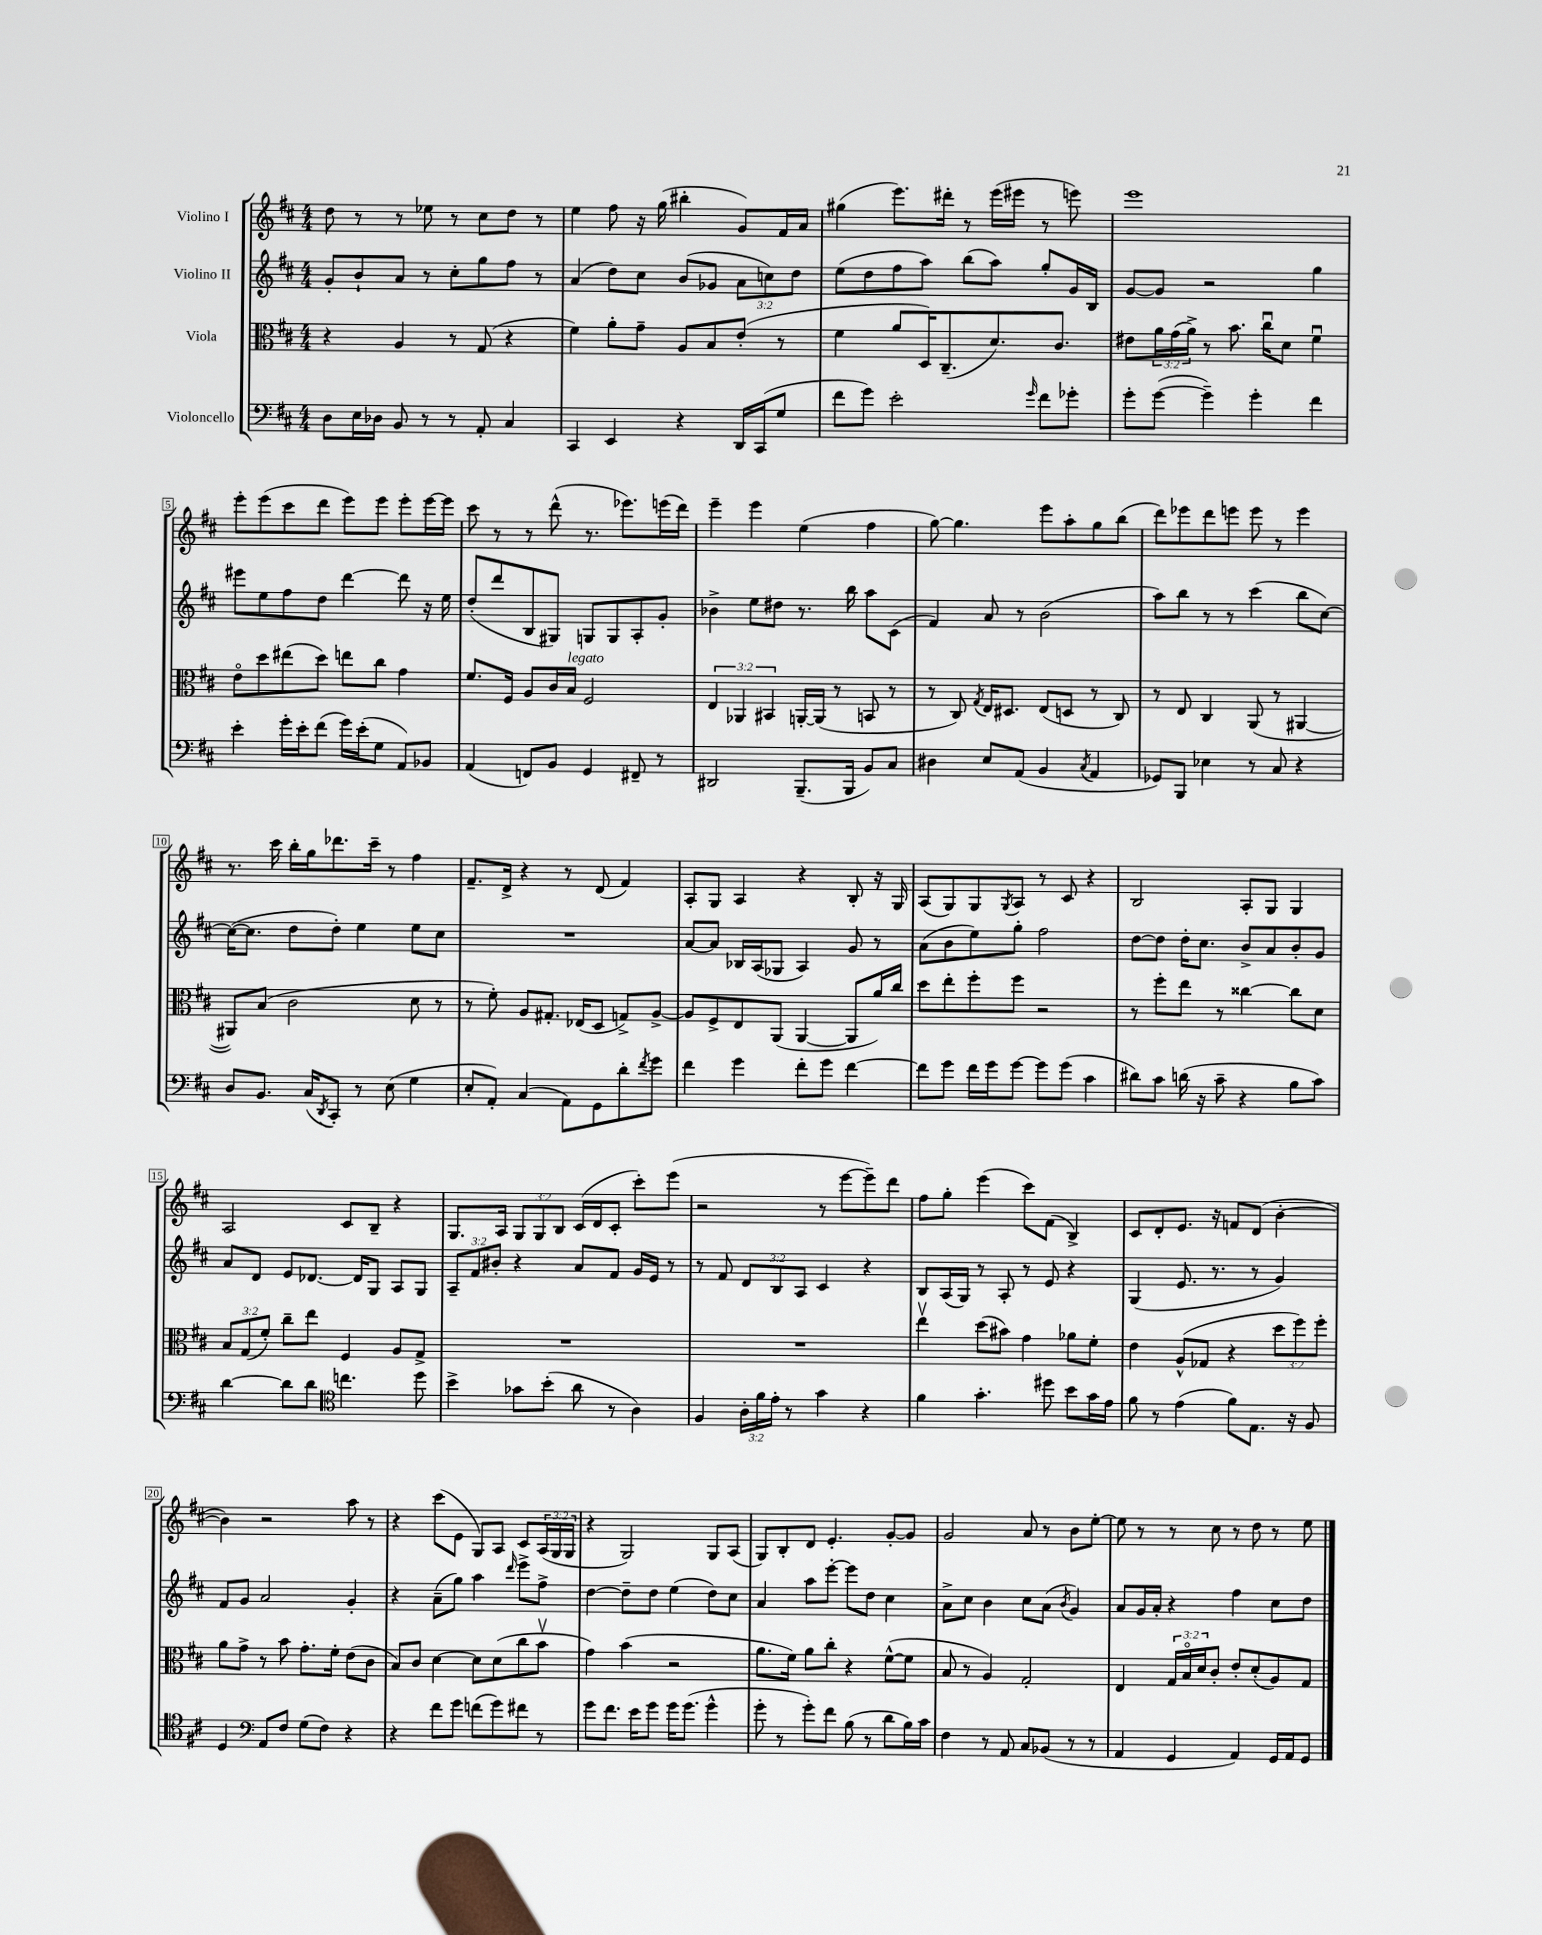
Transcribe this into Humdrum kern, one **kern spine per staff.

**kern	**kern	**kern	**kern
*staff4	*staff3	*staff2	*staff1
*clefF4	*clefC3	*clefG2	*clefG2
*k[f#c#]	*k[f#c#]	*k[f#c#]	*k[f#c#]
*M4/4	*M4/4	*M4/4	*M4/4
8D	4r	8g'	8dd
16E	.	8b`	8r
16D-	.	.	.
8BB	4A	8a	8r
8r	.	8r	8ee-
8r	8r	8cc#'	8r
8AA'	(8G	8gg	8cc#
4C#	4r	8ff#	8dd
.	.	8r	8r
=	=	=	=
4CC#	4f#)	(4a	4ee
4EE	8a'	8dd)	8ff#
.	8g~	8cc#	16r
.	.	.	(16gg
4r	8A	(8b	4bb#'
.	8B	8g-	.
16DD	(8e'	12a	8g)
(16CC#	.	.	.
.	.	12cc)	.
8G	8r	.	16f#
.	.	12dd	.
.	.	.	16a
=	=	=	=
8f#	4f#	(8ee	(4gg#
8g)	.	8dd	.
2e'	8a	8ff#	8.eee)
.	16D)	8aa)	.
.	(8.C#~	.	16ddd#'
.	.	(8bb	8r
.	8.d)	8aa)	(16eee
.	.	.	16eee#
16qqg	.	.	.
8f#	.	8gg'	8r
.	8.c#	.	.
8g-'	.	16g	8eee)
.	.	16B	.
=	=	=	=
8g'	8e#	[8g	1eee
([8g	24a	8g]	.
.	(24g	.	.
.	24a^)	.	.
4g~])	8r	2r	.
.	8.b	.	.
4g'	.	.	.
.	16cc#u	.	.
.	8d	.	.
4f#	4f#u	4gg	.
=	=	=	=
4e'	8eo	8eee#	8eee'
.	8dd	8ee	(8eee
16g'	(8ee#	8ff#	8ccc#
16e'	.	.	.
(8f#	8dd)	8dd	8ddd
16g)	8ee	[4ddd	8eee)
(16e'	.	.	.
8G	8cc#	.	8eee
8AA)	4g	8ddd]	8eee'
8BB-	.	16r	[16eee
.	.	16ee	16eee]
=	=	=	=
(4AA	8.f#	(8dd'	8ccc#
.	.	8ddd	8r
.	16F#	.	.
8FF)	8A	8B	8r
8BB	16c#	8G#)	(8ddd^^
.	16B	.	.
4GG	2F#	8G	8.r
.	.	8G	.
.	.	.	8.eee-)
8FF#~	.	8A'	.
8r	.	8g'	(16eee
.	.	.	16ddd)
=	=	=	=
2DD#	6E	4b-^	4eee~
.	6AA-	.	.
.	.	8ee	4eee
.	6BB#	.	.
.	.	8dd#	.
(8.BBB~	[16AA'	8.r	(4ee
.	(16AA]	.	.
.	8r	.	.
16BBB	.	16bb	.
8BB)	8BB	8aa	4ff#
8C#	8r	(8c#	.
=	=	=	=
4D#	8r	4f#)	[8gg)
.	8C#)	.	4.gg]
.	8qG	.	.
8E	16E	8a	.
.	8.D#	.	.
(8AA	.	8r	.
4BB	(8E	(2b	8eee
.	8D	.	8aa'
8qC#	.	.	.
4AA	8r	.	8gg
.	8C#)	.	(8bb
=	=	=	=
8GG-)	8r	8aa)	8ddd)
8BBB	8E	8bb	8eee-
4E-	4C#	8r	8ddd
.	.	8r	8eee
8r	(8AA	(4ccc#	8eee
8C#	8r	.	8r
4r	[4AA#	8bb	4eee
.	.	[8cc#)	.
=	=	=	=
8D	8AA#])	(16cc#_	8.r
.	.	8.cc#]	.
8.BB	(8B	.	.
.	.	.	16ccc#
.	2c#	8dd	16bb'
(16C#	.	.	16gg
8qDD	.	.	.
8CC#')	.	8dd')	8.ddd-
8r	.	4ee	.
.	.	.	16ccc#~
(8E	.	.	8r
4G	8d	8ee	4ff#
.	8r	8cc#	.
=	=	=	=
8E'	8r	1r	8.f#~
8AA')	8f#')	.	.
.	.	.	16d^
(4C#	8A	.	4r
.	8.G#'	.	.
8AA)	.	.	8r
.	(16E-	.	.
8GG	8D	.	(8d
8d'	8G^)	.	4f#)
8qf#	.	.	.
8g	[8A^	.	.
=	=	=	=
4f#	8A]	[8a	8A'
.	8F#^	8a]	8G
4g	8E	16B-	4A
.	.	(16A	.
.	(8AA	8G-	.
8f#'	[4AA	4A)	4r
8g	.	.	.
[4f#	8AA]	8g	8B'
.	16a)	8r	16r
.	16cc#	.	16G
=	=	=	=
8f#]	8dd	(8a	(8A
8g	8ee'	8b	8G)
16f#	8ff#'	8ee)	8G
16g	.	.	.
.	.	.	8qG
[8g	8ff#	8gg'	8A
8g]	2r	2ff#	8r
(8g	.	.	8c#
4c#	.	.	4r
=	=	=	=
8d#)	8r	[8dd	2B
8c#	8ff#'	8dd]	.
(16d	8ee	16dd'	.
16r	.	8.cc#	.
8c#~	8r	.	.
4r	[4cc##	8b^	8A'
.	.	8a	8G
8B	8cc##]	8b'	4G
8c#)	8d	8g	.
=	=	=	=
[4d	12B	8a	2A
.	(12G	.	.
.	.	8d	.
.	12f#')	.	.
8d]	8cc#~	8e	.
8d	8ee	[8.d-	.
*clefC4	*	*	*
4.cc	4F#	.	8c#
.	.	16d-]	.
.	.	8G	8B~
.	8A	8A	4r
8dd	8G^	8G	.
=	=	=	=
4b^	1r	12A~	8.G
.	.	12f#	.
.	.	12b#'	.
.	.	.	16A
8g-	.	4r	12G
.	.	.	12G
(8b'	.	.	.
.	.	.	12B
8a	.	8a	(16c#
.	.	.	16d
8r	.	8f#	8c#'
4A)	.	16g	8ccc#')
.	.	16e	.
.	.	8r	(8eee
=	=	=	=
4F#	1r	8r	2r
.	.	8f#	.
24A'	.	12d	.
24f#	.	.	.
24e'	.	12B	.
8r	.	.	.
.	.	12A	.
4g	.	4c#	8r
.	.	.	[8eee
4r	.	4r	8eee~])
.	.	.	8ddd
=	=	=	=
4f#	4eev	8B	8ff#
.	.	(16A	8gg'
.	.	16G)	.
4.g'	(8dd	8r	(4eee
.	8b#)	8A'	.
.	4g	8r	8ccc#)
8dd#	.	8e	(8f#
8b	8a-	4r	4B^)
16g	8f#'	.	.
16e	.	.	.
=	=	=	=
8f#	4e	(4G	8c#
8r	.	.	8d'
(4e	(8A^^	8.e	8.e
.	8G-	.	.
.	.	8.r	16r
8f#)	4r	.	8f
8.E	.	8r	(8d
.	12dd	4g)	[4b'
16r	.	.	.
.	12ff#)	.	.
8F#	.	.	.
.	12ff#'	.	.
=	=	=	=
4D	8a	8f#	4b])
.	8g^	8g	.
*clefF4	*	*	*
8AA	8r	2a	2r
8F#	8b	.	.
(8G	8.g'	.	.
8F#)	.	.	.
.	16f#'	.	.
4r	(8e	4g'	8aa
.	8c#	.	8r
=	=	=	=
4r	8B)	4r	4r
.	8c#	.	.
8f#	[4d	(8a~	(8ccc#
8g	.	8gg)	8e
(8f	8d]	4aa	8G)
8g)	(8d	.	8A
.	.	16qqddd	.
8f#	8cc#	8eee^	8c#
8r	8bv	8ff#^	(24A
.	.	.	24G
.	.	.	24G
=	=	=	=
8g	4g)	[4dd	4r
8.f#	.	.	.
.	(4b	8dd~]	2G)
16e	.	.	.
8g	.	8dd	.
16g	2r	(4ee	.
(8.g	.	.	.
4g^^	.	8dd)	8G
.	.	8cc#	(8A
=	=	=	=
8g'	8.a	4a	8G)
8r	.	.	8B'
.	16f#)	.	.
8g')	8a	8aa	8d
8f#	8cc#'	[8eee'	4.e'
(8B	4r	8eee]	.
8r	.	8dd	.
8d	([8f#^^	4cc#	[8g'
16B)	8f#]	.	8g]
16c#	.	.	.
=	=	=	=
4F#	8B	8a^	2g
.	8r	8cc#	.
8r	4A)	4b	.
8AA	.	.	.
8C#	2G'	8cc#	8a
(8BB-	.	(8a	8r
.	.	8qb	.
8r	.	4g)	8b
8r	.	.	[8ee'
=	=	=	=
4AA	4E	8a	8ee]
.	.	16g	8r
.	.	16a'	.
4GG	24G	4r	8r
.	24Bo	.	.
.	24d	.	.
.	8c#'	.	8cc#
4AA)	8e'	4ff#	8r
.	(8d'	.	8dd
16GG	8A)	8cc#	8r
16AA	.	.	.
8GG	8G	8dd	8ee
==	==	==	==
*-	*-	*-	*-
